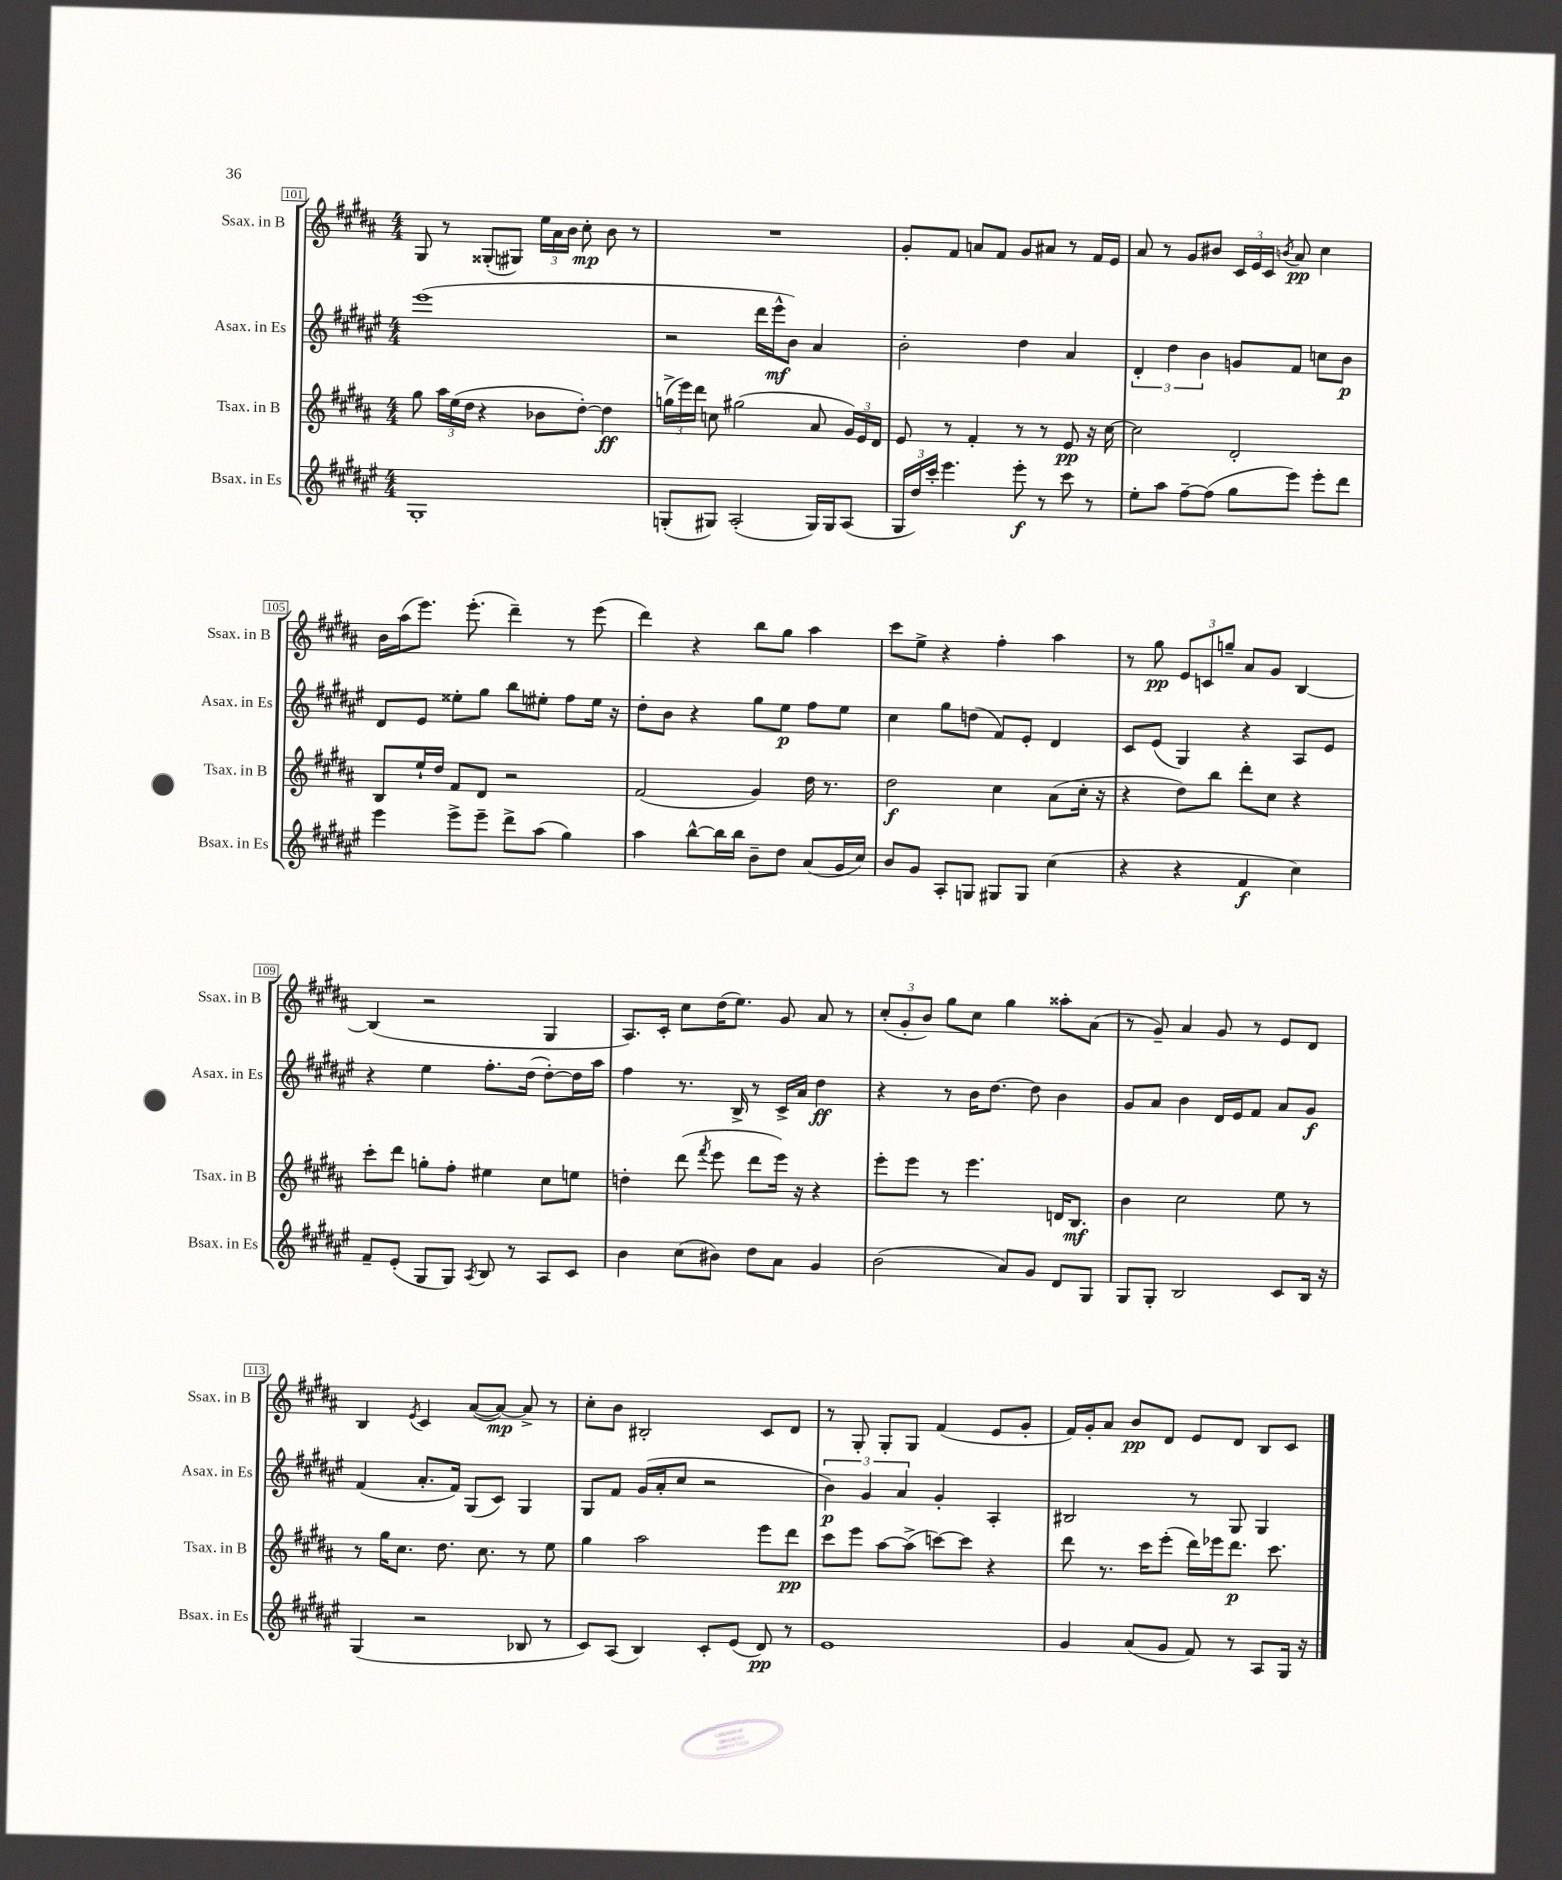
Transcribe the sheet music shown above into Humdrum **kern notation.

**kern	**dynam	**kern	**dynam	**kern	**dynam	**kern	**dynam
*part4	*part4	*part3	*part3	*part2	*part2	*part1	*part1
*staff4	*staff4	*staff3	*staff3	*staff2	*staff2	*staff1	*staff1
*I"Bsax. in Es	*	*I"Tsax. in B	*	*I"Asax. in Es	*	*I"Ssax. in B	*
*I'Bsax. in Es	*	*I'Tsax. in B	*	*I'Asax. in Es	*	*I'Ssax. in B	*
*clefG2	*	*clefG2	*	*clefG2	*	*clefG2	*
*k[f#c#g#d#a#e#]	*	*k[f#c#g#d#a#]	*	*k[f#c#g#d#a#e#]	*	*k[f#c#g#d#a#]	*
*M4/4	*	*M4/4	*	*M4/4	*	*M4/4	*
=101	=101	=101	=101	=101	=101	=101	=101
1G#'	.	8gg#\	.	(1eee#	.	8G#/	.
.	.	24aa#\LL	.	.	.	8r	.
.	.	(24ee\	.	.	.	.	.
.	.	24dd#\JJ	.	.	.	.	.
.	.	4r	.	.	.	(8G##X'/L	.
.	.	.	.	.	.	8G#X/J)	.
.	.	8b-X\L	.	.	.	24ee\LL	.
.	.	.	.	.	.	24a#\	.
.	.	.	.	.	.	24b\JJ	.
.	.	[8dd#'\J)	.	.	.	8cc#'\	mp
.	.	4dd#\]	ff	.	.	8b\	.
.	.	.	.	.	.	8r	.
=102	=102	=102	=102	=102	=102	=102	=102
(8Gn'/L	.	(24ggn^\LL	.	2r	.	1r	.
.	.	24eee\)	.	.	.	.	.
.	.	24ddd#\JJ	.	.	.	.	.
8G#X/J)	.	8ccn\	.	.	.	.	.
(2A#'/	.	(2gg#X\	.	.	.	.	.
.	.	.	.	16ddd#\LL	.	.	.
.	.	.	.	16eee#^^\J	mf	.	.
.	.	.	.	8b\J)	.	.	.
16G#/LL)	.	8a#/	.	4a#/	.	.	.
16G#/J	.	.	.	.	.	.	.
(8A#/J	.	24g#/LL)	.	.	.	.	.
.	.	24e/	.	.	.	.	.
.	.	24d#/JJ	.	.	.	.	.
=103	=103	=103	=103	=103	=103	=103	=103
24G#/LL	.	8e/	.	2b'\	.	8g#'/L	.
24dd#/)	.	.	.	.	.	.	.
24ccc#'/JJ	.	.	.	.	.	.	.
4.eee#\	.	8r	.	.	.	8f#/J	.
.	.	4f#'/	.	.	.	8an/L	.
.	.	.	.	.	.	8f#/J	.
8eee#'\	f	8r	.	4dd#\	.	8g#/L	.
8r	.	8r	.	.	.	8a#X/J	.
8ccc#\	.	8e/	pp	4a#/	.	8r	.
8r	.	16r	.	.	.	16f#/LL	.
.	.	[16cc#\	.	.	.	16e/JJ	.
=104	=104	=104	=104	=104	=104	=104	=104
8ee#'\L	.	2cc#\]	.	6d#'/	.	8a#/	.
8aa#\J	.	.	.	.	.	8r	.
.	.	.	.	6dd#\	.	.	.
[8ff#~\L	.	.	.	.	.	8g#/L	.
.	.	.	.	6b\	.	.	.
(8ff#\J]	.	.	.	.	.	8b#X/J	.
8gg#\L	.	2d#'/	.	8gn/L	.	24c#/LL	.
.	.	.	.	.	.	24e/	.
.	.	.	.	.	.	24c#/JJ	.
.	.	.	.	.	.	8qbn/	.
8eee#\J)	.	.	.	8f#/J	.	8a#/	pp
8eee#'\L	.	.	.	8ccn\L	.	4cc#\	.
8ddd#\J	.	.	.	8b\J	p	.	.
!!LO:LB:g=z
=105	=105	=105	=105	=105	=105	=105	=105
4eee#\	.	8B/L	.	8d#/L	.	16b\LL	.
.	.	.	.	.	.	(16aa#\J	.
.	.	16ee`/L	.	8e#/J	.	8.eee\J)	.
.	.	16dd#/JJ	.	.	.	.	.
8eee#^\L	.	8f#/L	.	8ee##X'\L	.	.	.
.	.	.	.	.	.	(8.eee'\	.
8eee#~\J	.	8d#/J	.	8gg#\J	.	.	.
8ddd#^\L	.	2r	.	8bb\L	.	4ddd#~\)	.
(8aa#\J	.	.	.	8ee#X'\J	.	.	.
4gg#\)	.	.	.	8ff#\L	.	8r	.
.	.	.	.	16ee#\Jk	.	(8eee\	.
.	.	.	.	16r	.	.	.
=106	=106	=106	=106	=106	=106	=106	=106
4aa#\	.	(2f#/	.	8dd#'\L	.	4ddd#\)	.
.	.	.	.	8b\J	.	.	.
[8bb^^\L	.	.	.	4r	.	4r	.
16bb\L]	.	.	.	.	.	.	.
16bb\JJ	.	.	.	.	.	.	.
8b~\L	.	4g#/)	.	8gg#\L	.	8bb\L	.
8dd#\J	.	.	.	8ee#\J	p	8gg#\J	.
(8a#/L	.	16dd#\	.	8ff#\L	.	4aa#\	.
.	.	8.r	.	.	.	.	.
16g#/L	.	.	.	8ee#\J	.	.	.
16cc#/JJ)	.	.	.	.	.	.	.
=107	=107	=107	=107	=107	=107	=107	=107
8b/L	.	2dd#\	f	4cc#\	.	8ccc#\L	.
8g#/J	.	.	.	.	.	8ee^\J	.
8A#'/L	.	.	.	8gg#\L	.	4r	.
8Gn/J	.	.	.	(8ddn\J	.	.	.
8G#X/L	.	4cc#\	.	8f#/L)	.	4ff#'\	.
8G#/J	.	.	.	8e#'/J	.	.	.
(4cc#\	.	(8a#\L	.	4d#/	.	4aa#\	.
.	.	16cc#'\Jk	.	.	.	.	.
.	.	16r	.	.	.	.	.
=108	=108	=108	=108	=108	=108	=108	=108
4r	.	4r	.	8c#/L	.	8r	.
.	.	.	.	(8e#/J	.	8gg#\	pp
4r	.	8dd#\L)	.	4G#/)	.	12e/L	.
.	.	.	.	.	.	12cn/	.
.	.	8bb\J	.	.	.	.	.
.	.	.	.	.	.	12ggn~/J	.
4f#/	f	8ddd#'\L	.	4r	.	8a#/L	.
.	.	8cc#\J	.	.	.	8g#/J	.
4cc#\)	.	4r	.	8A#/L	.	[4B/	.
.	.	.	.	8e#/J	.	.	.
!!LO:LB:g=z
=109	=109	=109	=109	=109	=109	=109	=109
8f#~/L	.	8ccc#'\L	.	4r	.	(4B/]	.
(8e#'/J	.	8ddd#\J	.	.	.	.	.
8G#/L	.	8ggn'\L	.	4ee#\	.	2r	.
8G#/J)	.	8ff#'\J	.	.	.	.	.
8qA#/	.	.	.	.	.	.	.
8B/	.	4ee#X\	.	8.ff#'\L	.	.	.
8r	.	.	.	.	.	.	.
.	.	.	.	(16dd#\Jk	.	.	.
8A#/L	.	8cc#\L	.	[8dd#'\L)	.	4G#/	.
8c#/J	.	8een\J	.	16dd#\L]	.	.	.
.	.	.	.	16aa#\JJ	.	.	.
=110	=110	=110	=110	=110	=110	=110	=110
4b\	.	4ddn'\	.	4ff#\	.	8.A#/L)	.
.	.	.	.	.	.	16c#'/Jk	.
(8cc#\L	.	(8ddd#\	.	8.r	.	8cc#\L	.
.	.	8qfff#/	.	.	.	.	.
8b#X\J)	.	8eee\	.	.	.	(16dd#\K	.
.	.	.	.	16B^/	.	8.ee\J)	.
8dd#\L	.	8ddd#\L	.	8r	.	.	.
8a#\J	.	16eee\Jk)	.	16c#^/LL	.	8g#/	.
.	.	16r	.	16a#/JJ	.	.	.
4g#/	.	4r	.	4dd#\	ff	8a#/	.
.	.	.	.	.	.	8r	.
=111	=111	=111	=111	=111	=111	=111	=111
(2b\	.	8eee'\L	.	4r	.	(12cc#'/L	.
.	.	.	.	.	.	12g#'/	.
.	.	8eee\J	.	.	.	.	.
.	.	.	.	.	.	12b/J)	.
.	.	8r	.	8r	.	8gg#\L	.
.	.	4.eee\	.	16b\KL	.	8cc#\J	.
.	.	.	.	[8.dd#\J	.	.	.
8a#/L)	.	.	.	.	.	4gg#\	.
8g#/J	.	.	.	8dd#\]	.	.	.
8d#/L	.	16dn/KL	.	4b\	.	8aa##X'\L	.
.	.	8.B/J	mf	.	.	.	.
8G#/J	.	.	.	.	.	(8a#\J	.
=112	=112	=112	=112	=112	=112	=112	=112
8G#/L	.	4b\	.	8g#/L	.	8r	.
8G#'/J	.	.	.	8a#/J	.	8g#~/)	.
2B/	.	2cc#\	.	4b\	.	4a#/	.
.	.	.	.	16d#/LL	.	8g#/	.
.	.	.	.	16e#/J	.	.	.
.	.	.	.	8f#/J	.	8r	.
8c#/L	.	8ee\	.	8a#/L	.	8e/L	.
16B/Jk	.	8r	.	8g#/J	f	8d#/J	.
16r	.	.	.	.	.	.	.
!!LO:LB:g=z
=113	=113	=113	=113	=113	=113	=113	=113
(4G#/	.	8r	.	(4f#/	.	4B/	.
.	.	16gg#\KL	.	.	.	.	.
.	.	8.cc#\J	.	.	.	.	.
.	.	.	.	.	.	8qe/	.
2r	.	.	.	8.a#'/L	.	4c#/	.
.	.	8.dd#\	.	.	.	.	.
.	.	.	.	16f#/Jk)	.	.	.
.	.	.	.	(8G#/L	.	([8a#/L	.
.	.	8.cc#\	.	.	.	.	.
.	.	.	.	8c#/J)	.	8a#/J_)	mp
8B-X/	.	8r	.	4G#/	.	8a#^/]	.
8r	.	8ee\	.	.	.	8r	.
=114	=114	=114	=114	=114	=114	=114	=114
8c#/L)	.	4gg#\	.	8G#/L	.	8cc#'\L	.
(8A#/J	.	.	.	8f#/J	.	8b\J	.
4B/)	.	2aa#\	.	(16g#/LL	.	2B#X'/	.
.	.	.	.	16a#'/J	.	.	.
.	.	.	.	8cc#/J	.	.	.
8c#'/L	.	.	.	2r	.	.	.
(8e#/J	.	.	.	.	.	.	.
8d#/)	pp	8eee\L	.	.	.	8c#/L	.
8r	.	8ddd#\J	pp	.	.	8d#/J	.
=115	=115	=115	=115	=115	=115	=115	=115
1e#	.	8ccc#\L	.	6b\)	p	8r	.
.	.	8eee\J	.	.	.	8G#'/	.
.	.	.	.	6g#/	.	.	.
.	.	[8aa#\L	.	.	.	8G#'/L	.
.	.	.	.	6a#/	.	.	.
.	.	(8aa#^\J]	.	.	.	8G#/J	.
.	.	[8cccn\L)	.	4g#'/	.	(4f#/	.
.	.	8ccc\J]	.	.	.	.	.
.	.	4r	.	4A#'/	.	8e/L	.
.	.	.	.	.	.	8g#'/J	.
=116	=116	=116	=116	=116	=116	=116	=116
4g#/	.	8ddd#\	.	2B#X/	.	16f#/LL)	.
.	.	.	.	.	.	16g#'/J	.
.	.	8.r	.	.	.	8a#/J	.
(8a#/L	.	.	.	.	.	8b/L	pp
.	.	16ccc#\KL	.	.	.	.	.
8g#/J	.	(8eee'\J	.	.	.	8d#/J	.
8f#/)	.	16ddd#\LL)	.	8r	.	8e/L	.
.	.	16eee-X\J	.	.	.	.	.
8r	.	8.ddd#\J	p	8G#/	.	8d#/J	.
8A#/L	.	.	.	4G#/	.	8B/L	.
.	.	8.ccc#\	.	.	.	.	.
16G#/Jk	.	.	.	.	.	8c#/J	.
16r	.	.	.	.	.	.	.
==	==	==	==	==	==	==	==
*-	*-	*-	*-	*-	*-	*-	*-
